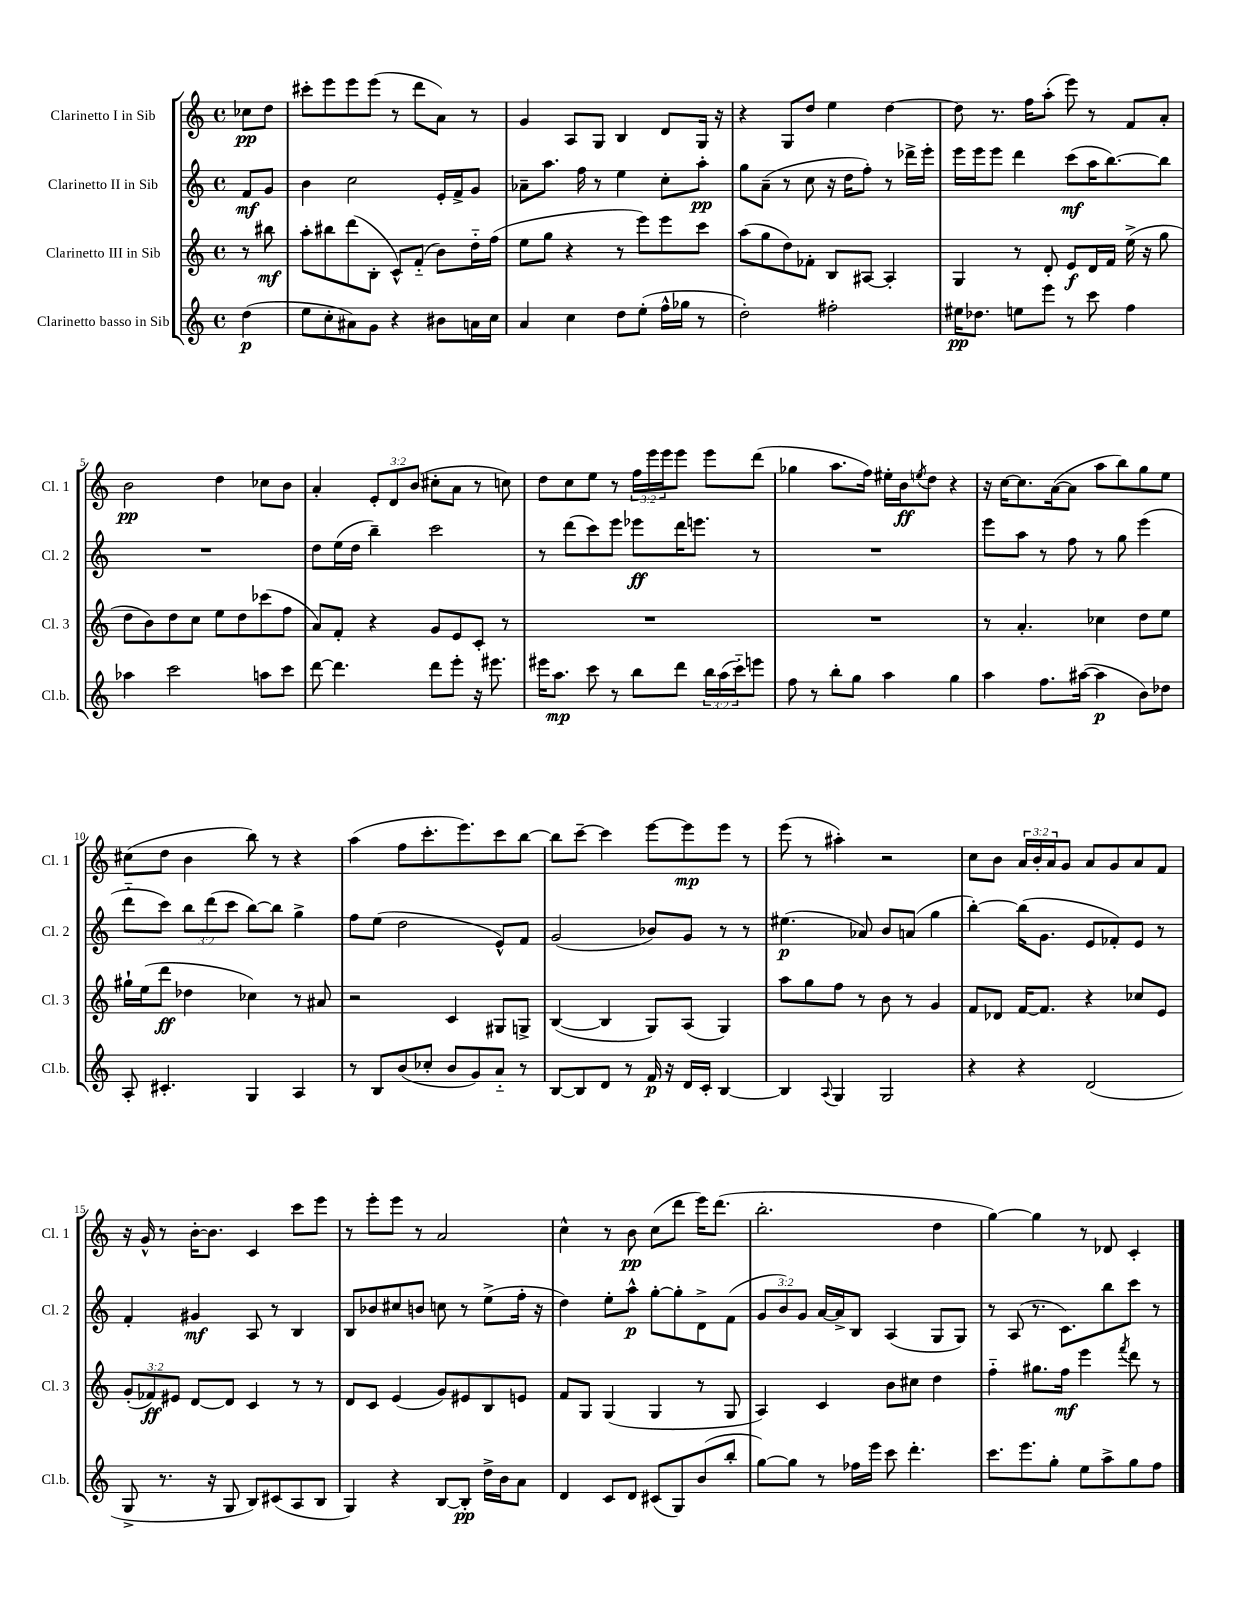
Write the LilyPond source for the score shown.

<<
\new StaffGroup <<
\new Staff = "s0" \with { instrumentName = "Clarinetto I in Sib" shortInstrumentName = "Cl. 1" } {
    \clef treble \key c \major \defaultTimeSignature \time 4/4 \override Staff.TupletNumber.text = #tuplet-number::calc-fraction-text \partial 4
    ces''8\pp d''8 |
    cis'''8-. e'''8 e'''8 e'''8( r8 d'''8 a'8) r8 |
    g'4 a8 g8 b4 d'8 g16 r16 |
    r4 g8 d''8 e''4 d''4~ |
    d''8 r8. f''16 a''8-.( e'''8) r8 f'8 a'8-. |
    b'2\pp d''4 ces''8 b'8 |
    a'4-. \tuplet 3/2 { e'8-. d'8 b'8( } cis''8-. a'8 r8 c''8) |
    d''8 c''8 e''8 r8 \tuplet 3/2 { f''16 e'''16 e'''16 } e'''8 e'''8 d'''8( |
    ges''4 a''8. f''16) eis''16-. b'16\ff \acciaccatura { e''8 } d''8 r4 |
    r16 c''16~ c''8. a'16~( a'8 a''8 b''8) g''8 e''8 |
    cis''8( d''8 b'4 b''8) r8 r4 |
    a''4( f''8 c'''8.-. e'''8.) c'''8 b''8~ |
    b''8 c'''8~-- c'''4 e'''8~ e'''8\mp e'''8 r8 |
    e'''8( r8 ais''4-.) r2 |
    c''8 b'8 \tuplet 3/2 { a'16 b'16-. a'16 } g'8 a'8 g'8 a'8 f'8 |
    r16 g'16-^ r8 b'16~-. b'8. c'4 c'''8 e'''8 |
    r8 e'''8-. e'''8 r8 a'2 |
    c''4-^ r8 b'8\pp c''8( d'''8 e'''16) d'''8.( |
    b''2.-. d''4 |
    g''4~) g''4 r8 des'8 c'4-. \bar "|." |
}
\new Staff = "s1" \with { instrumentName = "Clarinetto II in Sib" shortInstrumentName = "Cl. 2" } {
    \clef treble \key c \major \defaultTimeSignature \time 4/4 \override Staff.TupletNumber.text = #tuplet-number::calc-fraction-text \partial 4
    f'8\mf g'8 |
    b'4 c''2 e'16-. f'16-> g'8 |
    aes'8-- a''8. f''16 r8 e''4 c''8-. a''8-.\pp |
    g''8 a'8--( r8 c''8 r16 d''16 f''8-.) r8 des'''16-> e'''16-. |
    e'''16 e'''16 e'''8 d'''4 c'''8\mf( a''16 b''8.~) b''8 |
    R1 |
    d''8 e''16( d''16 b''4--) c'''2 |
    r8 d'''8( c'''8) e'''8 ees'''8\ff d'''16 e'''8. r8 |
    R1 |
    e'''8 a''8 r8 f''8 r8 g''8 e'''4( |
    d'''8-_ c'''8) \tuplet 3/2 { b''8 d'''8( c'''8 } b''8~) b''8 g''4-> |
    f''8 e''8( d''2 e'8-^) f'8 |
    g'2( bes'8) g'8 r8 r8 |
    eis''4.\p( aes'8) b'8 a'8( g''4 |
    b''4~-.) b''16( g'8. e'8 fes'8-.) e'8 r8 |
    f'4-. gis'4\mf a8 r8 b4 |
    b8 bes'8 cis''8 b'8 c''8 r8 e''8->( f''16-. r16 |
    d''4) e''8-. a''8-^\p g''8~-. g''8-. d'8-> f'8( |
    \tuplet 3/2 { g'8 b'8) g'8 } a'16~ a'16-> b8 a4( g8 g8) |
    r8 a8( r8. c'8.) b''8 c'''8 r8 \bar "|." |
}
\new Staff = "s2" \with { instrumentName = "Clarinetto III in Sib" shortInstrumentName = "Cl. 3" } {
    \clef treble \key c \major \defaultTimeSignature \time 4/4 \override Staff.TupletNumber.text = #tuplet-number::calc-fraction-text \partial 4
    r8 bis''8\mf |
    a''8-. bis''8 d'''8( b8-. c'8-^) f'8-_( b'8) d''16-_ f''16( |
    e''8 g''8 r4 r8 e'''8) e'''8 c'''8 |
    a''8( g''8 d''8) fes'8-. b8 ais8~ ais4-. |
    g4 r8 d'8-. e'8\f d'16 f'16 e''16->( r16 g''8 |
    d''8 b'8) d''8 c''8 e''8 d''8 ces'''8( f''8 |
    a'8) f'8-. r4 g'8 e'8 c'8-. r8 |
    R1 |
    R1 |
    r8 a'4.-. ces''4 d''8 e''8 |
    gis''16-! e''16( d'''8\ff des''4 ces''4) r8 ais'8 |
    r2 c'4 gis8 g8-> |
    b4~( b4 g8) a8( g4) |
    a''8 g''8 f''8 r8 b'8 r8 g'4 |
    f'8 des'8 f'16~ f'8. r4 ces''8 e'8 |
    \tuplet 3/2 { g'8-.( fes'8\ff) eis'8 } d'8~ d'8 c'4 r8 r8 |
    d'8 c'8 e'4( g'8) eis'8 b8 e'8 |
    f'8 g8 g4( g4 r8 g8 |
    a4) c'4 b'8 cis''8 d''4 |
    f''4-_ gis''8. f''16\mf e'''4 \acciaccatura { f'''8 } d'''8 r8 \bar "|." |
}
\new Staff = "s3" \with { instrumentName = "Clarinetto basso in Sib" shortInstrumentName = "Cl.b." } {
    \clef treble \key c \major \defaultTimeSignature \time 4/4 \override Staff.TupletNumber.text = #tuplet-number::calc-fraction-text \partial 4
    d''4\p( |
    e''8 c''8-. ais'8) g'8 r4 bis'8 a'16 c''16 |
    a'4 c''4 d''8 e''8-.( f''16-^ ges''16 r8 |
    d''2-.) fis''2-. |
    eis''16\pp des''8. e''8 e'''8 r8 c'''8 f''4 |
    aes''4 c'''2 a''8 c'''8 |
    d'''8~ d'''4. d'''8 e'''8-. r16 eis'''8. |
    eis'''16 a''8.\mp c'''8 r8 b''8 d'''8 \tuplet 3/2 { b''16 a''16( c'''16-_) } e'''8 |
    f''8 r8 b''8-. g''8 a''4 g''4 |
    a''4 f''8. ais''16~( ais''4\p b'8) des''8 |
    a8-. cis'4.-. g4 a4 |
    r8 b8 b'8( ces''8-. b'8 g'8) a'8-_ r8 |
    b8~ b8 d'8 r8 f'16\p r16 d'16 c'16-. b4~ |
    b4 \appoggiatura { a8 } g4 g2 |
    r4 r4 d'2( |
    g8-> r8. r16 g8 b8) cis'8( a8 b8 |
    g4) r4 b8~ b8-.\pp d''16-> b'16 a'8 |
    d'4 c'8 d'8 cis'8( g8) b'8( b''8-. |
    g''8~) g''8 r8 fes''16 e'''16 c'''8 d'''4.-. |
    c'''8. e'''8. g''8-. e''8 a''8-> g''8 f''8 \bar "|." |
}
>>
>>
